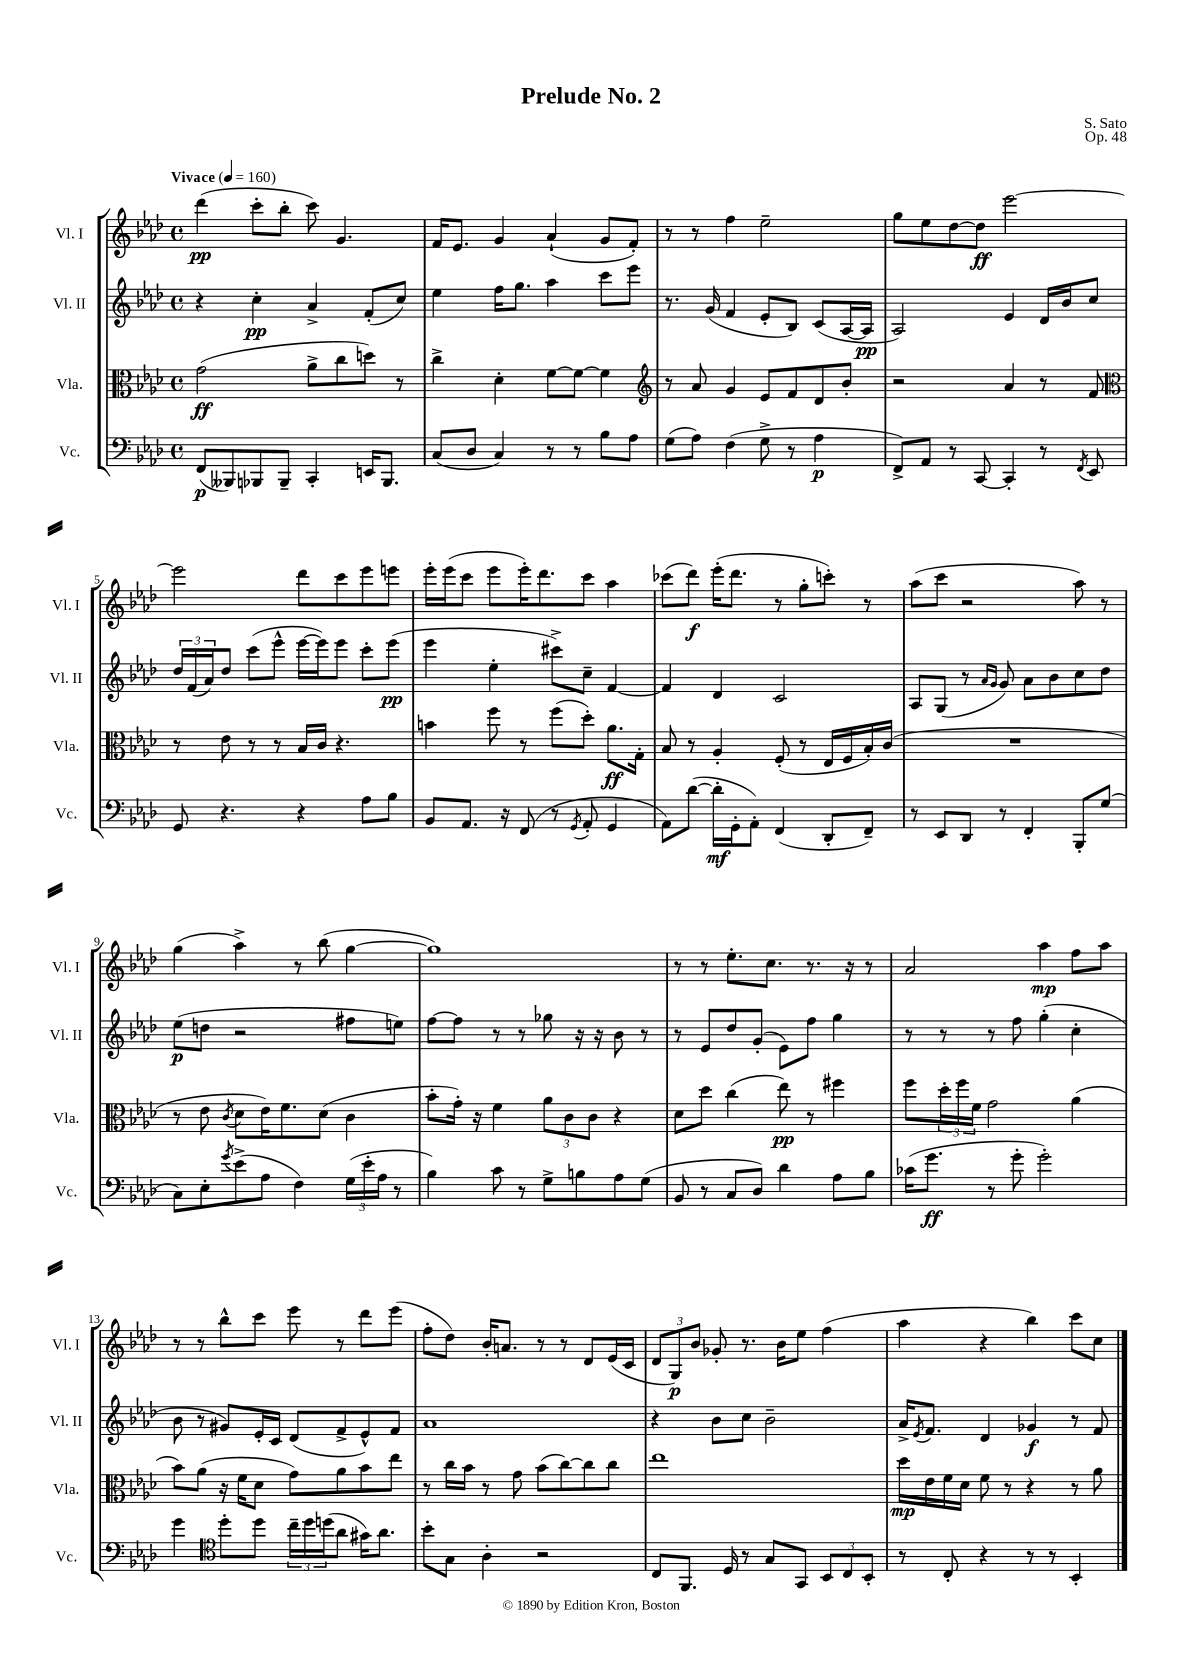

**kern	**dynam	**kern	**dynam	**kern	**dynam	**kern	**dynam
*part4	*part4	*part3	*part3	*part2	*part2	*part1	*part1
*staff4	*staff4	*staff3	*staff3	*staff2	*staff2	*staff1	*staff1
*I"Vc.	*	*I"Vla.	*	*I"Vl. II	*	*I"Vl. I	*
*I'Vc.	*	*I'Vla.	*	*I'Vl. II	*	*I'Vl. I	*
*clefF4	*	*clefC3	*	*clefG2	*	*clefG2	*
*k[b-e-a-d-]	*	*k[b-e-a-d-]	*	*k[b-e-a-d-]	*	*k[b-e-a-d-]	*
*M4/4	*	*M4/4	*	*M4/4	*	*M4/4	*
*met(c)	*	*met(c)	*	*met(c)	*	*met(c)	*
*MM160	*	*MM160	*	*MM160	*	*MM160	*
=1	=1	=1	=1	=1	=1	=1	=1
!	!	!	!	!	!	!LO:TX:a:B:t=Vivace	!
(8FF/L	p	(2g\	ff	4r	.	(4ddd-\	pp
8BBB--X/)	.	.	.	.	.	.	.
8BBB-X/	.	.	.	4cc'\	pp	8ccc'\L	.
8BBB-~/J	.	.	.	.	.	8bb-'\J	.
4CC'/	.	8a-^\L	.	4a-^/	.	8ccc\)	.
.	.	8cc\	.	.	.	4.g/	.
16EEn/KL	.	8ddn\J)	.	(8f'/L	.	.	.
8.BBB-/J	.	.	.	.	.	.	.
.	.	8r	.	8cc/J)	.	.	.
=2	=2	=2	=2	=2	=2	=2	=2
(8C/L	.	4cc^\	.	4ee-\	.	16f/KL	.
.	.	.	.	.	.	8.e-/J	.
8D-/J	.	.	.	.	.	.	.
4C/)	.	4d-'\	.	16ff\KL	.	4g/	.
.	.	.	.	8.gg\J	.	.	.
8r	.	[8f\L	.	4aa-\	.	(4a-`/	.
8r	.	8f\J_	.	.	.	.	.
8B-\L	.	4f\]	.	8ccc\L	.	8g/L	.
8A-\J	.	.	.	8eee-\J	.	8f'/J)	.
=3	=3	=3	=3	=3	=3	=3	=3
*	*	*clefG2	*	*	*	*	*
(8G\L	.	8r	.	8.r	.	8r	.
8A-\J)	.	8a-/	.	.	.	8r	.
.	.	.	.	(16g/	.	.	.
(4F\	.	4g/	.	4f/	.	4ff\	.
8G^\	.	8e-/L	.	8e-'/L	.	2ee-~\	.
8r	.	8f/	.	8B-/J)	.	.	.
4A-\	p	8d-/	.	(8c/L	.	.	.
.	.	8b-'/J	.	[16A-/L	.	.	.
.	.	.	.	16A-/JJ]	pp	.	.
=4	=4	=4	=4	=4	=4	=4	=4
8FF^/L)	.	2r	.	2A-/)	.	8gg\L	.
8AA-/J	.	.	.	.	.	8ee-\	.
8r	.	.	.	.	.	[8dd-\	.
[8CC/	.	.	.	.	.	8dd-\J]	ff
4CC'/]	.	4a-/	.	4e-/	.	[2eee-\	.
8r	.	8r	.	16d-/LL	.	.	.
.	.	.	.	16b-/J	.	.	.
8qFF/	.	.	.	.	.	.	.
8EE-/	.	8f/	.	8cc/J	.	.	.
!!LO:LB:g=z
=5	=5	=5	=5	=5	=5	=5	=5
*	*	*clefC3	*	*	*	*	*
8GG/	.	8r	.	24dd-/LL	.	2eee-\]	.
.	.	.	.	(24f/	.	.	.
.	.	.	.	24a-/J)	.	.	.
4.r	.	8e-\	.	8dd-/J	.	.	.
.	.	8r	.	(8ccc\L	.	.	.
.	.	8r	.	8eee-^^\J	.	.	.
4r	.	16B-/LL	.	[16eee-\LL	.	8ddd-\L	.
.	.	16c/JJ	.	16eee-\J])	.	.	.
.	.	4.r	.	8eee-\J	.	8ccc\	.
8A-\L	.	.	.	8ccc'\L	.	8eee-\	.
8B-\J	.	.	.	(8eee-\J	pp	8eeen\J	.
=6	=6	=6	=6	=6	=6	=6	=6
8BB-/L	.	4bn\	.	4eee-\	.	16eee-'\LL	.
.	.	.	.	.	.	(16eee-\J	.
8.AA-/J	.	.	.	.	.	8ccc\J	.
.	.	8ff\	.	4ee-'\	.	8eee-\L	.
16r	.	.	.	.	.	.	.
(8FF/	.	8r	.	.	.	16eee-'\K)	.
.	.	.	.	.	.	8.ddd-\	.
8r	.	(8ff\L	.	8ccc#X^\L)	.	.	.
8qGG/	.	.	.	.	.	.	.
8AA-'/	.	8dd-'\J)	.	8cc~\J	.	8ccc\J	.
4GG/	.	8.a-\L	ff	[4f/	.	4aa-\	.
.	.	16G'\Jk	.	.	.	.	.
=7	=7	=7	=7	=7	=7	=7	=7
8AA-\L)	.	8B-/	.	4f/]	.	(8ccc-X\L	.
([8d-\J	.	8r	.	.	.	8ddd-\J)	f
16d-'\LL]	mf	4A-'/	.	4d-/	.	(16eee-'\KL	.
16GG'\J	.	.	.	.	.	8.ddd-\J	.
8AA-'\J)	.	.	.	.	.	.	.
(4FF/	.	(8F'/	.	2c/	.	8r	.
.	.	8r	.	.	.	8gg'\L	.
8DD-'/L	.	16E-/LL	.	.	.	8cccn'\J)	.
.	.	16F/	.	.	.	.	.
8FF~/J)	.	16B-'/)	.	.	.	8r	.
.	.	(16c/JJ	.	.	.	.	.
=8	=8	=8	=8	=8	=8	=8	=8
8r	.	1r	.	8A-/L	.	(8aa-\L	.
8EE-/L	.	.	.	(8G/J	.	8ccc\J	.
8DD-/J	.	.	.	8r	.	2r	.
.	.	.	.	16qqa-/LL	.	.	.
.	.	.	.	16qqg/JJ	.	.	.
8r	.	.	.	8g/)	.	.	.
4FF'/	.	.	.	8a-\L	.	.	.
.	.	.	.	8b-\	.	.	.
8BBB-'/L	.	.	.	8cc\	.	8aa-\)	.
(8G/J	.	.	.	8dd-\J	.	8r	.
!!LO:LB:g=z
=9	=9	=9	=9	=9	=9	=9	=9
8C\L)	.	8r	.	(8ee-\L	p	(4gg\	.
8E-'\	.	8e-\	.	8ddn\J	.	.	.
8qg/	.	8qc/	.	.	.	.	.
(8e-^\	.	8d-\L	.	2r	.	4aa-^\)	.
8A-\J	.	16e-\K)	.	.	.	.	.
.	.	8.f\	.	.	.	.	.
4F\)	.	.	.	.	.	8r	.
.	.	(8d-\J	.	.	.	(8bb-\	.
(24G\LL	.	4c\	.	8ff#X\L	.	[4gg\	.
24e-'\	.	.	.	.	.	.	.
24A-\JJ	.	.	.	.	.	.	.
8r	.	.	.	8een\J)	.	.	.
=10	=10	=10	=10	=10	=10	=10	=10
4B-\)	.	8b-'\L	.	[8ff\L	.	1gg])	.
.	.	16g'\Jk)	.	8ff\J]	.	.	.
.	.	16r	.	.	.	.	.
8c\	.	4f\	.	8r	.	.	.
8r	.	.	.	8r	.	.	.
8G^\L	.	12a-\L	.	8gg-X\	.	.	.
.	.	12c\	.	.	.	.	.
8Bn\	.	.	.	16r	.	.	.
.	.	12c\J	.	.	.	.	.
.	.	.	.	16r	.	.	.
8A-\	.	4r	.	8b-\	.	.	.
(8G\J	.	.	.	8r	.	.	.
=11	=11	=11	=11	=11	=11	=11	=11
8BB-/	.	8d-\L	.	8r	.	8r	.
8r	.	8dd-\J	.	8e-/L	.	8r	.
8C/L	.	(4cc\	.	8dd-/	.	8.ee-'\L	.
8D-/J)	.	.	.	(8g'/J	.	.	.
.	.	.	.	.	.	8.cc\J	.
4d-\	.	8ee-\)	pp	8e-\L)	.	.	.
.	.	8r	.	8ff\J	.	8.r	.
8A-\L	.	4ff#X\	.	4gg\	.	.	.
.	.	.	.	.	.	16r	.
8B-\J	.	.	.	.	.	8r	.
=12	=12	=12	=12	=12	=12	=12	=12
(16c-X\KL	.	8ff\L	.	8r	.	2a-/	.
8.g\J	ff	.	.	.	.	.	.
.	.	24dd-'\L	.	8r	.	.	.
.	.	24ff\	.	.	.	.	.
.	.	24f\JJ	.	.	.	.	.
8r	.	2g\	.	8r	.	.	.
8g'\	.	.	.	8ff\	.	.	.
2g'\)	.	.	.	(4gg'\	.	4aa-\	mp
.	.	(4a-\	.	4cc'\	.	8ff\L	.
.	.	.	.	.	.	8aa-\J	.
!!LO:LB:g=z
=13	=13	=13	=13	=13	=13	=13	=13
4g\	.	8b-\L)	.	8b-\	.	8r	.
.	.	(8a-\J	.	8r	.	8r	.
*clefC4	*	*	*	*	*	*	*
8dd-'\L	.	16r	.	8g#X/L)	.	8bb-^^\L	.
.	.	16f\KL	.	.	.	.	.
8dd-\J	.	8d-\J	.	16e-'/L	.	8ccc\J	.
.	.	.	.	16c/JJ	.	.	.
24cc~\LL	.	8g\L)	.	(8d-/L	.	8eee-\	.
24dd-\	.	.	.	.	.	.	.
(24ddn\J	.	.	.	.	.	.	.
8a-\J	.	8a-\	.	8f^/	.	8r	.
16g#X\KL)	.	8b-\	.	8e-^^/)	.	8ddd-\L	.
8.a-\J	.	.	.	.	.	.	.
.	.	8ee-\J	.	8f/J	.	(8eee-\J	.
=14	=14	=14	=14	=14	=14	=14	=14
8b-'\L	.	8r	.	1a-	.	8ff'\L	.
8G\J	.	16cc\LL	.	.	.	8dd-\J)	.
.	.	16b-\JJ	.	.	.	.	.
4A-'\	.	8r	.	.	.	16b-'/KL	.
.	.	.	.	.	.	8.an/J	.
.	.	8g\	.	.	.	.	.
2r	.	(8b-\L	.	.	.	8r	.
.	.	[8cc\)	.	.	.	8r	.
.	.	8cc\]	.	.	.	8d-/L	.
.	.	8cc\J	.	.	.	(16e-/L	.
.	.	.	.	.	.	16c/JJ	.
=15	=15	=15	=15	=15	=15	=15	=15
8C/L	.	1ee-	.	4r	.	12d-/L	.
.	.	.	.	.	.	12G/)	p
8.FF/J	.	.	.	.	.	.	.
.	.	.	.	.	.	12b-/J	.
.	.	.	.	8b-\L	.	8g-X'/	.
16D-/	.	.	.	.	.	.	.
8r	.	.	.	8cc\J	.	8.r	.
8G/L	.	.	.	2b-~\	.	.	.
.	.	.	.	.	.	16b-\KL	.
8GG/J	.	.	.	.	.	8ee-\J	.
12BB-/L	.	.	.	.	.	(4ff\	.
12C/	.	.	.	.	.	.	.
12BB-'/J	.	.	.	.	.	.	.
=16	=16	=16	=16	=16	=16	=16	=16
8r	.	16dd-\LL	mp	16a-^/KL	.	4aa-\	.
.	.	.	.	8qe-/	.	.	.
.	.	16e-\	.	8.f/J	.	.	.
8C'/	.	16f\	.	.	.	.	.
.	.	16d-\JJ	.	.	.	.	.
4r	.	8f\	.	4d-/	.	4r	.
.	.	8r	.	.	.	.	.
8r	.	4r	.	4g-X/	f	4bb-\)	.
8r	.	.	.	.	.	.	.
4BB-'/	.	8r	.	8r	.	8ccc\L	.
.	.	8a-\	.	8f/	.	8cc\J	.
==	==	==	==	==	==	==	==
*-	*-	*-	*-	*-	*-	*-	*-
